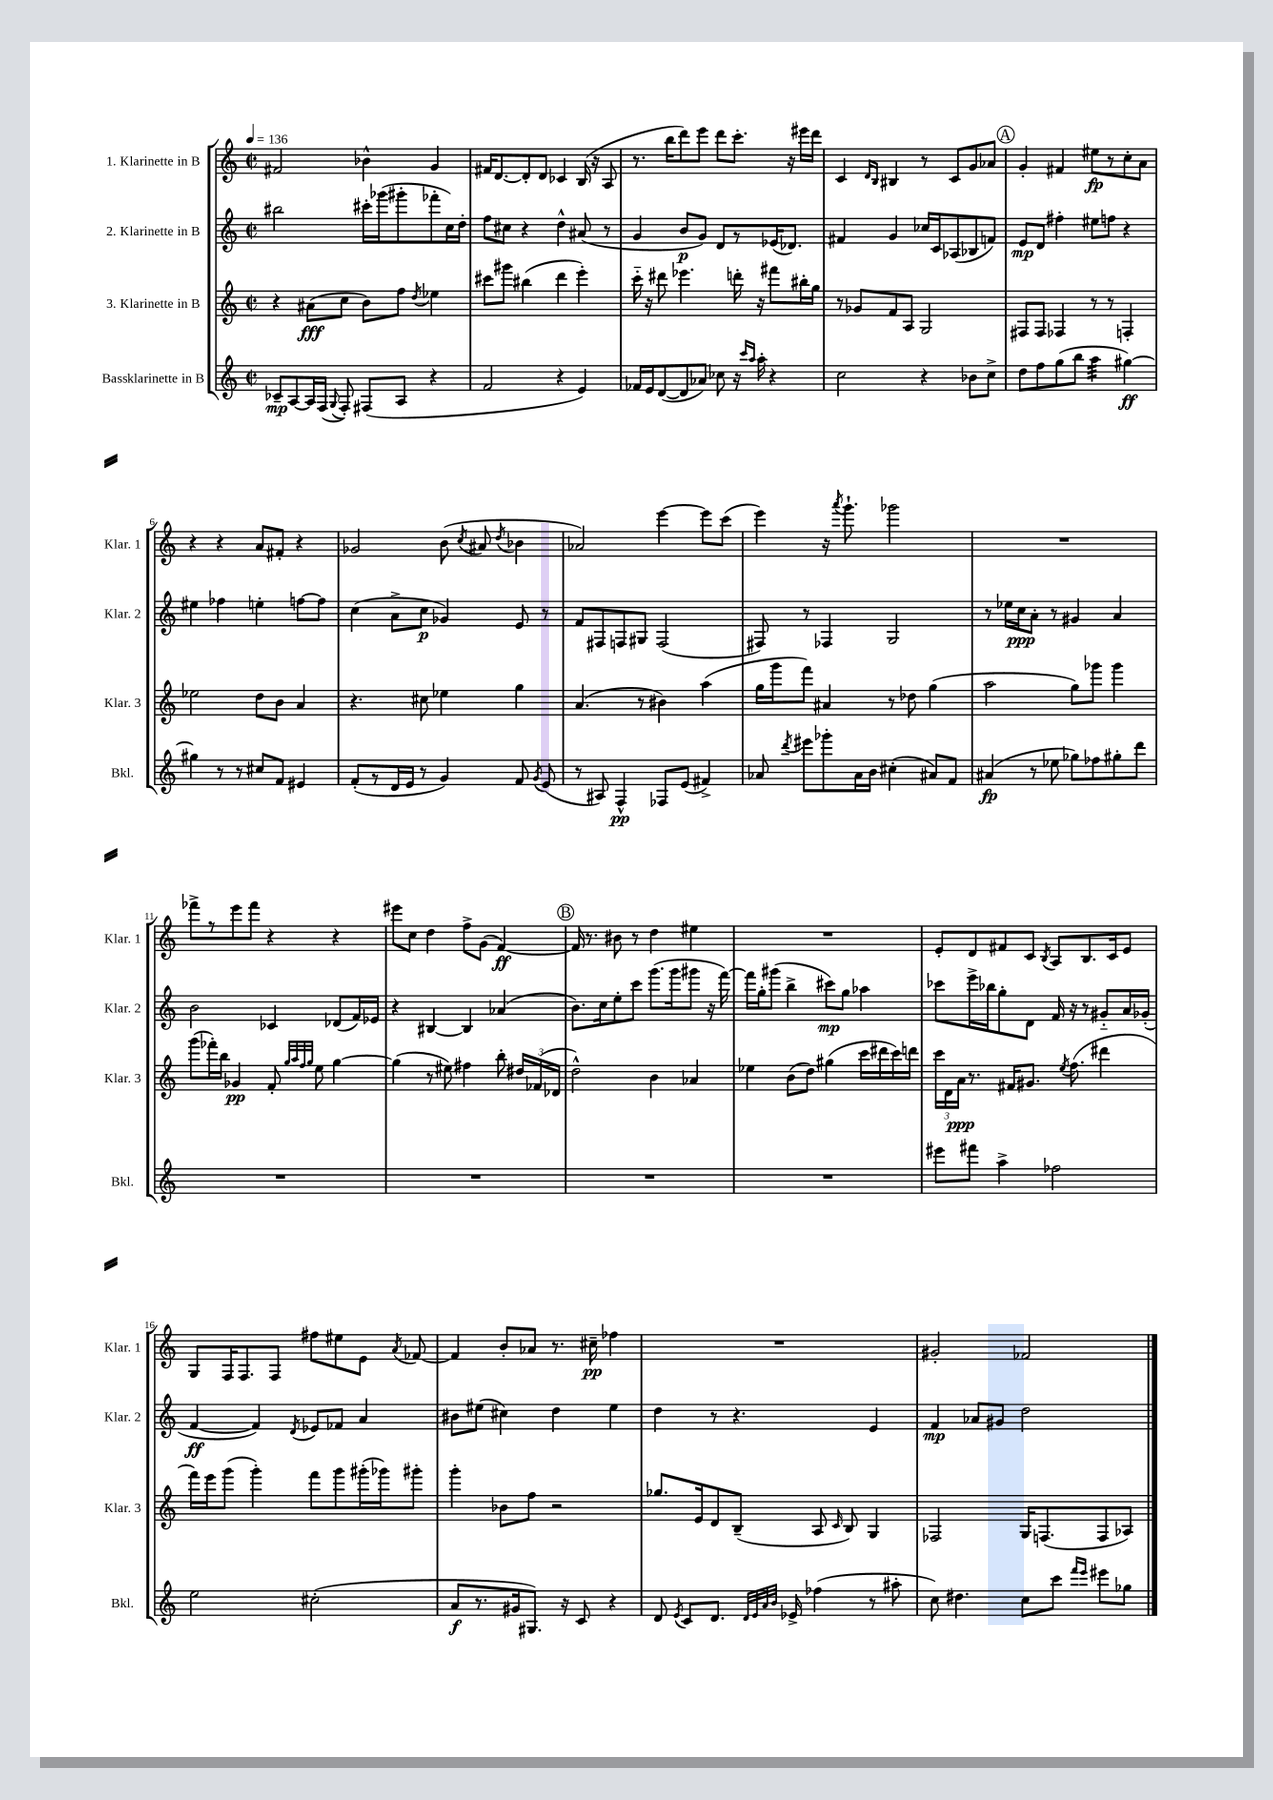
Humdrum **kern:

**kern	**kern	**kern	**kern
*staff4	*staff3	*staff2	*staff1
*clefG2	*clefG2	*clefG2	*clefG2
*k[]	*k[]	*k[]	*k[]
*M2/2	*M2/2	*M2/2	*M2/2
*met(c|)	*met(c|)	*met(c|)	*met(c|)
*MM136	*MM136	*MM136	*MM136
8c-~	4r	2bb#	2f#
[8A	.	.	.
16A]	(8a#	.	.
(16F	.	.	.
8qqG	.	.	.
8F')	8cc	.	.
(8F#	8b)	16ccc#'	4b-^^
.	.	(16ggg-	.
8A	8ff	8ggg#'	.
.	8qdd	.	.
4r	4ee-	8fff-'	4g
.	.	16cc)	.
.	.	16dd'	.
=	=	=	=
2f	8ccc#	8ff	16f#
.	.	.	[8.d
.	8ggg#	8cc#	.
.	(4bb#	4r	8d']
.	.	.	8d
4r	4ddd	4dd^^	4c-
4e)	4eee')	(8a#	(16B
.	.	.	16r
.	.	8r	8A
=	=	=	=
16f-	16ccc'~	4g	8.r
16e	16r	.	.
([8d	8ddd#	.	.
.	.	.	16bb
8d]	4.eee-	8b	8ddd)
8a-)	.	8g)	8eee
8cc-	.	8d	8ddd
16r	16ddd'	8r	8.ccc'
16qqccc	.	.	.
16qqaa	.	.	.
16aa'	16r	.	.
4r	8fff#	(16e-	.
.	.	8.d-)	16r
.	16bb#'	.	16eee#
.	16gg	.	16ddd
=	=	=	=
2cc	8r	4f#	4c
.	8g-	.	.
.	.	.	16qqd
.	.	.	16qqB
.	8f	4g	4B#
.	8A	.	.
4r	2G	16cc-	8r
.	.	16c	.
.	.	(8A-	8c
8b-	.	8B-	8g
8cc^	.	8f)	8a-
=	=	=	=
8dd	8F#	8e	4g'
8ff	8F#	8d	.
(8gg	4F-	4ff#'	4f#
8bb	.	.	.
4aa	8r	8ee#	8ee#
.	8r	8ff	8r
[4gg#)	4F'	4r	8cc'
.	.	.	8a
=	=	=	=
4gg#]	2ee-	4ee#	4r
8r	.	4ff-	4r
8r	.	.	.
8cc#	8dd	4ee'	8a
8f	8b	.	8f#'
4e#	4a	[8ff	4r
.	.	8ff]	.
=	=	=	=
(8f'	4.r	(4cc	2g-
8r	.	.	.
16d	.	8a^	.
16e	.	.	.
8r	8cc#	8cc	.
4g)	4ee-	4g-)	(8b
.	.	.	8qcc
.	.	.	8a#
.	.	.	8qdd
8f	4gg	8e	4b-
8qg	.	.	.
(8e	.	8r	.
=	=	=	=
8r	(4.a	8f	2a-)
8A#)	.	8F#	.
4F^^	.	8F	.
.	8r	8G#	.
8F-	4b#)	(2F	[4eee
(8e	.	.	.
4f#^)	(4aa	.	8eee]
.	.	.	(8ccc
=	=	=	=
8a-	16gg	8F#)	4eee)
.	16ggg	.	.
8qddd	.	.	.
8eee#	8fff)	8r	.
8ggg-'	4a#	4F-	16r
.	.	.	8qaaa
.	.	.	8.ggg`
16a-	.	.	.
16b	.	.	.
(4cc#'	8r	2G	2ggg-
.	8dd-	.	.
8a#)	(4gg	.	.
8f	.	.	.
=	=	=	=
(4a#	2aa	8r	1r
.	.	16ee-	.
.	.	16cc	.
8r	.	8a'	.
8ee-	.	8r	.
8gg-)	8gg)	4g#	.
8ff-	8ggg-	.	.
8gg#'	4ggg-	4a	.
8ddd	.	.	.
=	=	=	=
1r	(8ggg	2b	8fff-^
.	16fff-')	.	8r
.	16bb	.	.
.	4g-	.	8eee
.	.	.	8fff-
.	8f'	4c-	4r
.	32qqgg	.	.
.	32qqaa	.	.
.	32qqff	.	.
.	32qqgg	.	.
.	8ee	.	.
.	[4gg	(8d-	4r
.	.	16f)	.
.	.	16e-	.
=	=	=	=
1r	(4gg]	4r	8eee#
.	.	.	8cc
.	8r	[4B#	4dd
.	8ee#)	.	.
.	4ff#	4B#]	8ff^
.	.	.	(8g
.	8bb'	(4a-	[4f)
.	24dd#	.	.
.	(24f-	.	.
.	24d-	.	.
=	=	=	=
1r	2dd^^)	8.b)	16f]
.	.	.	8.r
.	.	16cc	.
.	.	8ee'	8b#
.	.	8ccc	8r
.	4b	(8.ggg	4dd
.	.	16ggg	.
.	4a-	8ggg#	4ee#
.	.	16r	.
.	.	[16fff)	.
=	=	=	=
1r	4ee-	16fff]	1r
.	.	16gg'	.
.	.	(8ggg#	.
.	(8b	4bb^	.
.	8dd)	.	.
.	(4gg#	8ccc#)	.
.	.	8gg	.
.	16ccc	4aa-	.
.	16ddd#	.	.
.	16ccc)	.	.
.	16ddd	.	.
=	=	=	=
8eee#	24ccc	8ccc-	8e'
.	24d	.	.
.	24a	.	.
8fff#	8.r	16eee^	8d
.	.	16bb-	.
4aa^	.	8gg'	8f#
.	16f#	.	.
.	8.g#	8d	8c
.	.	.	8qB
2ff-	.	16f	8A
.	8qee	.	.
.	(8.ff	16r	.
.	.	8r	8.B
.	4ddd#	8g#'~	.
.	.	.	16c
.	.	16a	8e
.	.	(16g-'	.
=	=	=	=
2ee	16fff)	[4f	8G
.	16eee	.	.
.	(8ggg	.	16F
.	.	.	8.F
.	4ggg')	4f])	.
.	.	.	8F
.	.	8qd	.
(2cc#'	8fff	8e-	8ff#
.	8ggg	8f-	8ee#
.	(16ggg#'	4a	8e
.	16ggg-)	.	.
.	.	.	8qa
.	8ggg#'	.	[8f-
=	=	=	=
8a	4ggg'	8b#	4f-]
8.r	.	(8ee#	.
.	8b-	4cc#)	8b'
16g#	.	.	.
8.G#)	8ff	.	8a-
.	2r	4dd	8.r
16r	.	.	.
8c	.	.	.
.	.	.	16cc#~
4r	.	4ee#	4ff-
=	=	=	=
8d	8.gg-	4dd	1r
8qe	.	.	.
8c	.	.	.
.	16e	.	.
8.d	8d	8r	.
.	(8B~	4.r	.
32qqd	.	.	.
32qqe	.	.	.
32qqa	.	.	.
32qqb	.	.	.
16e-^	.	.	.
(4ff-	8A	.	.
.	16qqc	.	.
.	8B)	.	.
8r	4G	4e	.
8aa#'	.	.	.
=	=	=	=
8cc)	2F-	4f	2g#'
4.dd#	.	.	.
.	.	8a-	.
.	.	8g#	.
8cc	16G	2dd	2f-
.	(8.F	.	.
8ccc	.	.	.
16qqfff	.	.	.
16qqeee	.	.	.
8eee#	8F	.	.
8gg-	8A-)	.	.
==	==	==	==
*-	*-	*-	*-
